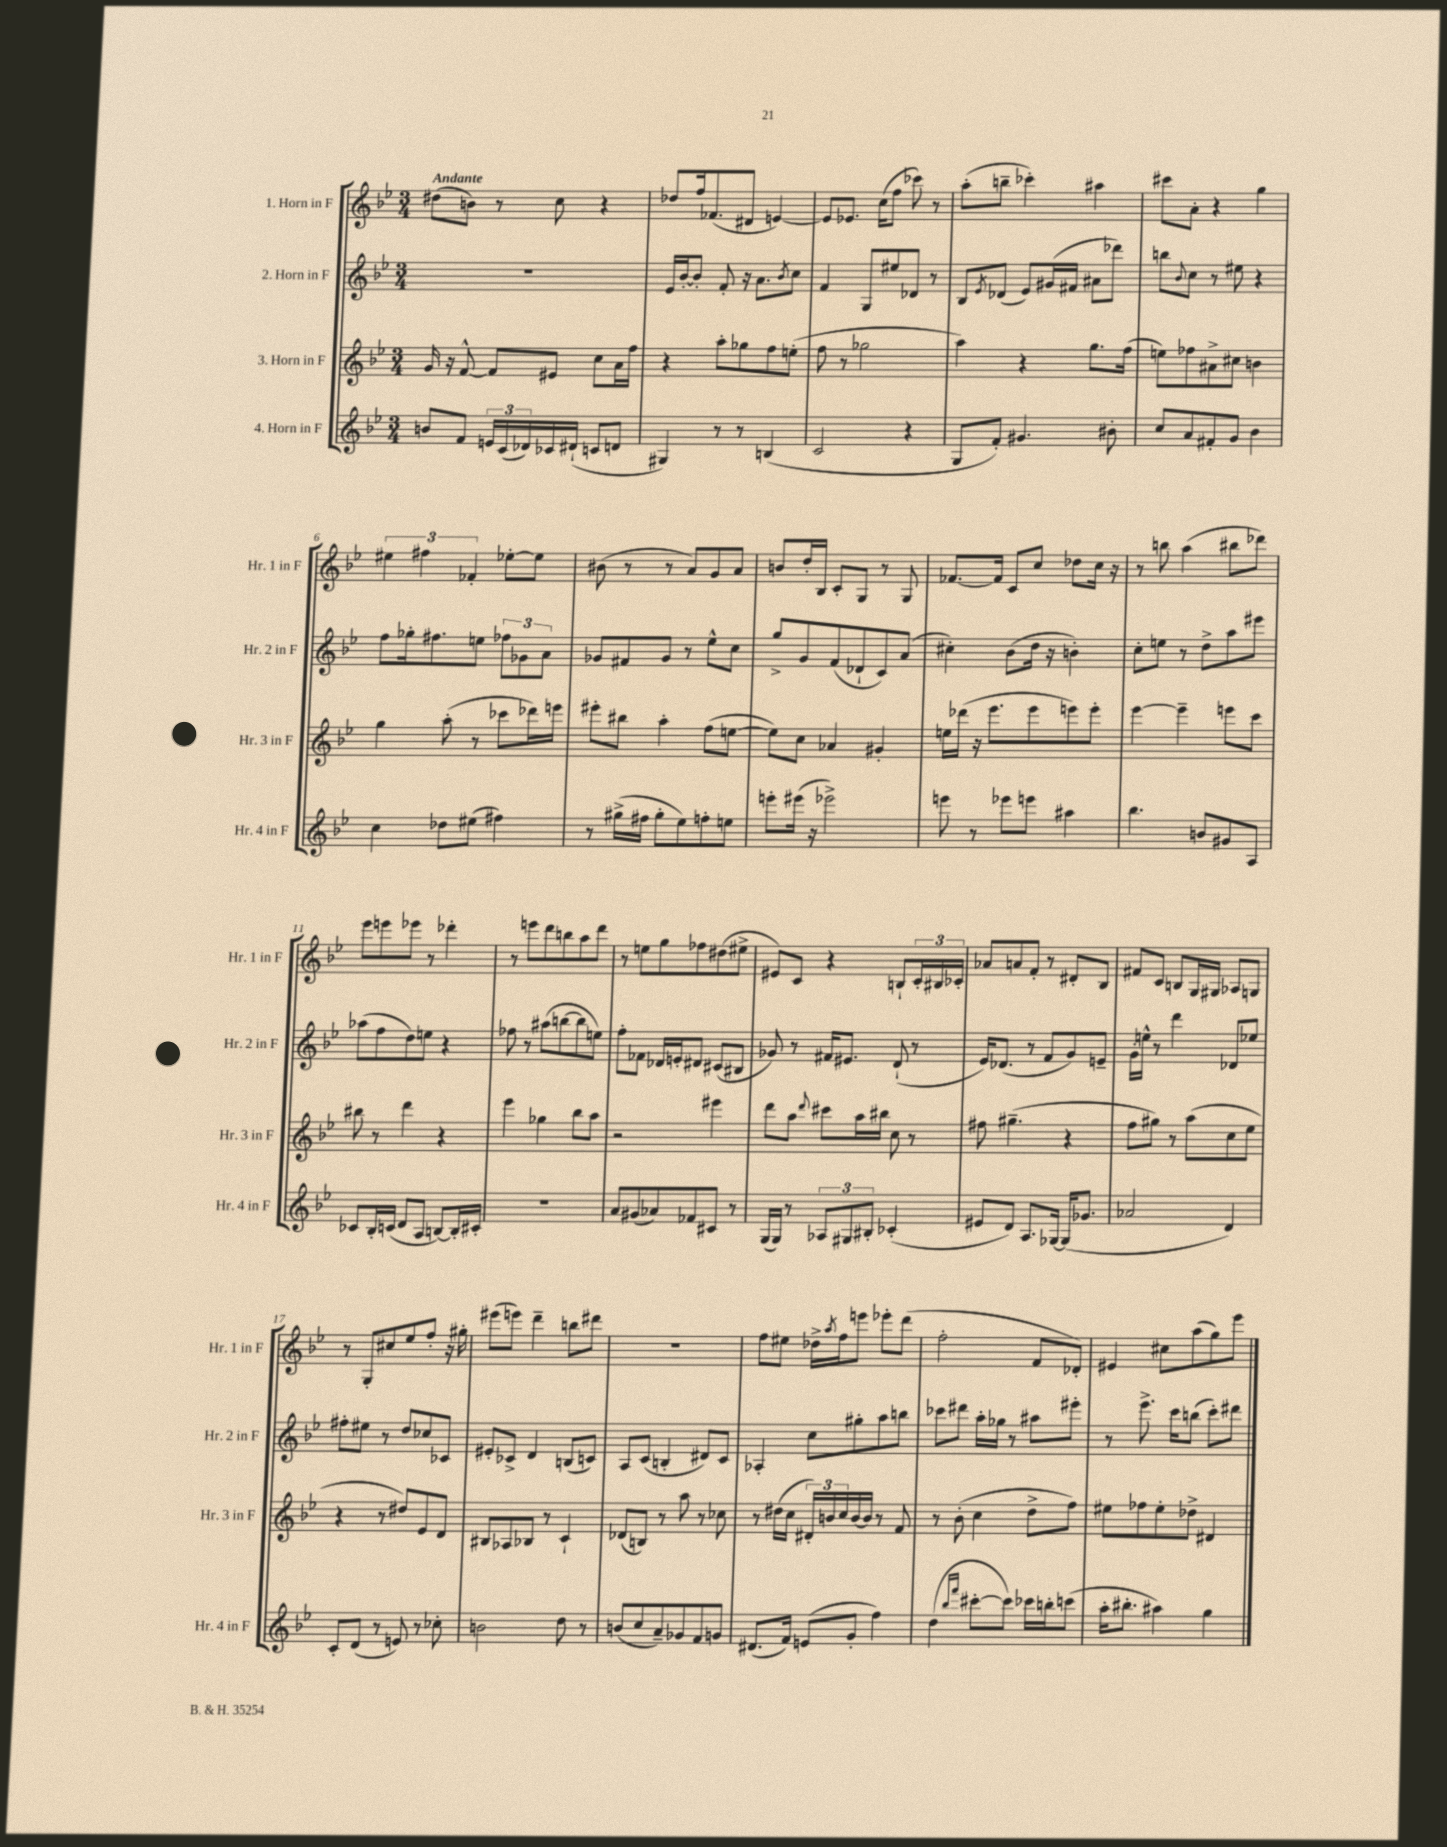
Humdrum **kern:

**kern	**kern	**kern	**kern
*part4	*part3	*part2	*part1
*staff4	*staff3	*staff2	*staff1
*I"4. Horn in F	*I"3. Horn in F	*I"2. Horn in F	*I"1. Horn in F
*I'Hr. 4 in F	*I'Hr. 3 in F	*I'Hr. 2 in F	*I'Hr. 1 in F
*clefG2	*clefG2	*clefG2	*clefG2
*k[b-e-]	*k[b-e-]	*k[b-e-]	*k[b-e-]
*M3/4	*M3/4	*M3/4	*M3/4
=1	=1	=1	=1
!	!	!	!LO:TX:a:B:t=Andante
8bn/L	16g/	2.r	(8dd#X\L
.	16r	.	.
8f/J	[8f^^/	.	8bn\J)
24en/LL	8f/L]	.	8r
(24c/	.	.	.
24d-X/)	.	.	.
16c-X/	8e#X/J	.	8cc\
(16d#X`/JJ	.	.	.
8cn/L	8cc\L	.	4r
8dn/J	16a\L	.	.
.	16ff\JJ	.	.
=2	=2	=2	=2
4G#X/)	4r	16e-/LL	8dd-X/L
.	.	[16b-'/J	.
.	.	8b-'/J]	16ff/k
.	.	.	(8.f-X/
8r	8aa'\L	8f'/	.
8r	8gg-X\	16r	8d#X/J
.	.	8.a\L	.
(4Bn/	8ff\	.	[4en/)
.	.	8qb-/	.
.	(8een'\J	8cc\J	.
=3	=3	=3	=3
2c/	8ff\	4f/	8e/L]
.	8r	.	8.e-X/J
.	2gg-X\	8G/L	.
.	.	.	(16cc\KL
.	.	8ee#X/	8ff\J
4r	.	8d-X/J	8ccc-X\)
.	.	8r	8r
=4	=4	=4	=4
8G/L	4aa\)	8B-/L	(8aa'\L
.	.	8qe-/	.
8f'/J)	.	(8d-X/J	8bbn~\J
4.g#X/	4r	8e-/L)	4ccc-X'\)
.	.	(16g#X/L	.
.	.	16f#X/JJ	.
.	8.gg\L	8a#X\L	4aa#X\
8b#X'\	.	8ddd-X\J)	.
.	(16ff\Jk	.	.
=5	=5	=5	=5
8cc/L	8een\L)	8bbn\L	8ccc#X\L
.	.	8qqb-/	.
8a/	8ff-X\	8cc\J	8a'\J
8f#X'/	8a#X^\	8r	4r
8g/J	8cc#X\J	8ee#X\	.
4b-\	4bn\	4r	4gg\
!!LO:LB:g=z
=6	=6	=6	=6
4cc\	4gg\	8ff\L	6ee#X\
.	.	16gg-X'\k	.
.	.	.	6ff#X\
.	.	8.ff#X\	.
8dd-X\L	(8aa'\	.	.
.	.	.	6f-X'/
(8ee#X\J	8r	8een\J	.
4ff#X\)	8ccc-X\L	12ff-X\L	[8ee-X'\L
.	.	12g-X\	.
.	16ddd-X\L)	.	8ee-\J]
.	.	12a\J	.
.	16eeen\JJ	.	.
=7	=7	=7	=7
8r	8eee#X'\L	8g-X/L	(8b#X\
(16gg#X^\LL	8bb#X\J	8f#X/	8r
16ff#X\JJ	.	.	.
8gg#'\L	4aa'\	8g-/J	8r
8ee-\)	.	8r	8a/L)
8ffn'\	(8ff\L	8ee-^^\L	8g/
8een\J	[8een\J	8cc\J	8a/J
=8	=8	=8	=8
8eeen'\L	8ee\L])	8gg^/L	8bn/L
(16eee#X\Jk	8cc\J	8g/	16dd'/L
16r	.	.	16B-/JJ
2eee-X^\)	4a-X/	(8f/	8c'/L
.	.	8d-X`/	8G/J
.	4g#X'/	8c/)	8r
.	.	(8a/J	8G/
=9	=9	=9	=9
8eeen\	16een\LL	4cc#X'\)	[8.f-X/L
.	(16ddd-X\JJ	.	.
8r	16r	.	.
.	8.eee-\L	.	16f-/Jk]
8eee-X\L	.	(8b-\L	8c/L
8eeen\J	8eee-\	16dd\Jk	8cc/J
.	.	16r	.
4aa#X\	8eeen\)	4bn'\)	8dd-X\L
.	8eee'\J	.	16cc\Jk
.	.	.	16r
=10	=10	=10	=10
4.bb-\	[4eee-\	8cc'\L	8r
.	.	8een\J	8bbn\
.	4eee-~\]	8r	(4aa\
8bn/L	.	8dd^\L	.
8g#X/	8eeen\L	8aa\	8bb#X\L
8A/J	8ccc\J	8eee#X\J	8ddd-X\J)
!!LO:LB:g=z
=11	=11	=11	=11
8c-X/L	8bb#X\	(8aa-X\L	8eee-\L
16B-'/L	8r	8ff\	8eeen\
(16cn/JJ	.	.	.
8d/L	4ddd\	8dd\)	8eee-X\J
8A/J	.	8een\J	8r
[8Bn/L)	4r	4r	4ddd-X'\
16B'/L]	.	.	.
16c#X'/JJ	.	.	.
=12	=12	=12	=12
2.r	4eee-\	8ff-X\	8r
.	.	8r	8eeen\L
.	4gg-X\	(8aa#X\L	8ddd\
.	.	[8bbn\	8bbn\
.	8bb-\L	8bb\]	8aa\
.	8aa\J	8een\J)	8ddd\J
=13	=13	=13	=13
8a/L	2r	8ff'\L	8r
(8g#X/	.	8f-X\J	8een\L
8a-X/)	.	16d-X/LL	8gg\
.	.	16en'/J	.
8f-X/	.	8d#X/J	8ff-X\
8c#X/J	4eee#X\	(8c#X/L	(8dd#X\
8r	.	8B#X/J	8ee#X^\J
=14	=14	=14	=14
(16G/LL	8ddd\L	8g-X/)	8e#X/L)
16G/JJ)	.	.	.
8r	8aa\J	8r	8c/J
.	8qqddd/	.	.
12A-X/L	8ccc#X\L	16f#X/KL	4r
.	.	8.e#X/J	.
12G#X/	.	.	.
.	16aa\L	.	.
12B#X'/J	.	.	.
.	16bb#X\JJ	.	.
(4c-X'/	8cc\	(8d`/	8Bn`/L
.	8r	8r	24c'/L
.	.	.	24B#X/
.	.	.	24c-X'/JJ
=15	=15	=15	=15
8e#X/L	8ff#X\	16e-/KL)	8a-X/L
.	.	(8.d-X/J	.
8d/J)	(4.gg#X~\	.	8an/
8.A/L	.	8r	8f'/J
.	.	8f/L	8r
[16G-X/Jk	.	.	.
(16G-/KL]	4r	8g/)	8d#X'/L
8.g-X/J	.	.	.
.	.	8en~/J	8B-/J
=16	=16	=16	=16
2a-X/	8ff\L	16g'\LL	8f#X/L
.	.	16een^^\JJ	.
.	8gg#X\J)	8r	8c/J
.	8r	4ddd\	8Bn/L
.	(8aa\L	.	16G/L
.	.	.	16G#X/JJ
4d/)	8cc\	8d-X/L	8A-X/L
.	8ee-\J	8ee-X/J	8Gn/J
!!LO:LB:g=z
=17	=17	=17	=17
8c'/L	4r	8ff#X'\L	8r
(8d/J	.	8ee#X\J	8G'/L
8r	8r	8r	8cc#X/
8en/)	8dd#X/L)	8dd/L	8ee-/
8r	8e-/	8cc-X/	8ff'/J
8cc-X'\	8d/J	8c-X/J	16r
.	.	.	16gg#X'\
=18	=18	=18	=18
2bn\	8B#X/L	8e#X'/L	(8eee#X\L
.	8A-X/	8c-X^/J	8eeen\J)
.	8B-X/J	4d/	4ddd~\
.	8r	.	.
8dd\	4c`/	(8Bn/L	8bbn\L
8r	.	8cn/J)	8ddd#X\J
=19	=19	=19	=19
(8bn/L	(8d-X/L	8A/L	2.r
8cc/	8Bn/J)	(8c/J	.
8a~/)	8r	4Bn'/	.
8g-X/	8aa\	.	.
8f/	8r	8d#X/L)	.
8gn/J	8cc-X\	8c/J	.
=20	=20	=20	=20
(8.d#X/L	8r	4A-X'/	8ff\L
.	(16dd#X\LL	.	8ee#X\J
16f/Jk)	16cc\JJ	.	.
(8en/L	24d#X'/LL)	8cc\L	16dd-X^\LL
.	24bn/	.	.
.	.	.	8qaa/
.	.	.	16ff\J
.	24cc/	.	.
8g'/J	[16b/	8gg#X'\	8eeen\J
.	16b/JJ]	.	.
4ff\)	8r	8aa\	8eee-X'\L
.	8f/	8bbn\J	(8ddd\J
=21	=21	=21	=21
(4dd\	8r	8ccc-X\L	2ff'\
.	(8b-'\	8ddd#X\J	.
16qqbb-/LL	.	.	.
16qqfff/JJ	.	.	.
[8ccc#X'\L	4cc\	16aa'\LL	.
.	.	16gg-X\JJ	.
8ccc#\J])	.	8r	.
16ccc-X\LL	8dd^\L	8aa#X\L	8f/L
16bbn'\J	.	.	.
(8cccn\J	8ff\J)	8eee#X'\J	8d-X'/J)
=22	=22	=22	=22
16aa'\KL	8ee#X\L	8r	4e#X/
8.bb#X'\J	.	.	.
.	8ff-X\	8.eee-^\	.
4aa#X\)	8ee#'\	.	8cc#X\L
.	.	16ccc\KL	.
.	8dd-X^\J	(8bbn\J	(8aa\
4gg\	4d#X/	8ccc'\L)	8gg\)
.	.	8ddd#X\J	8eee-\J
==	==	==	==
*-	*-	*-	*-
